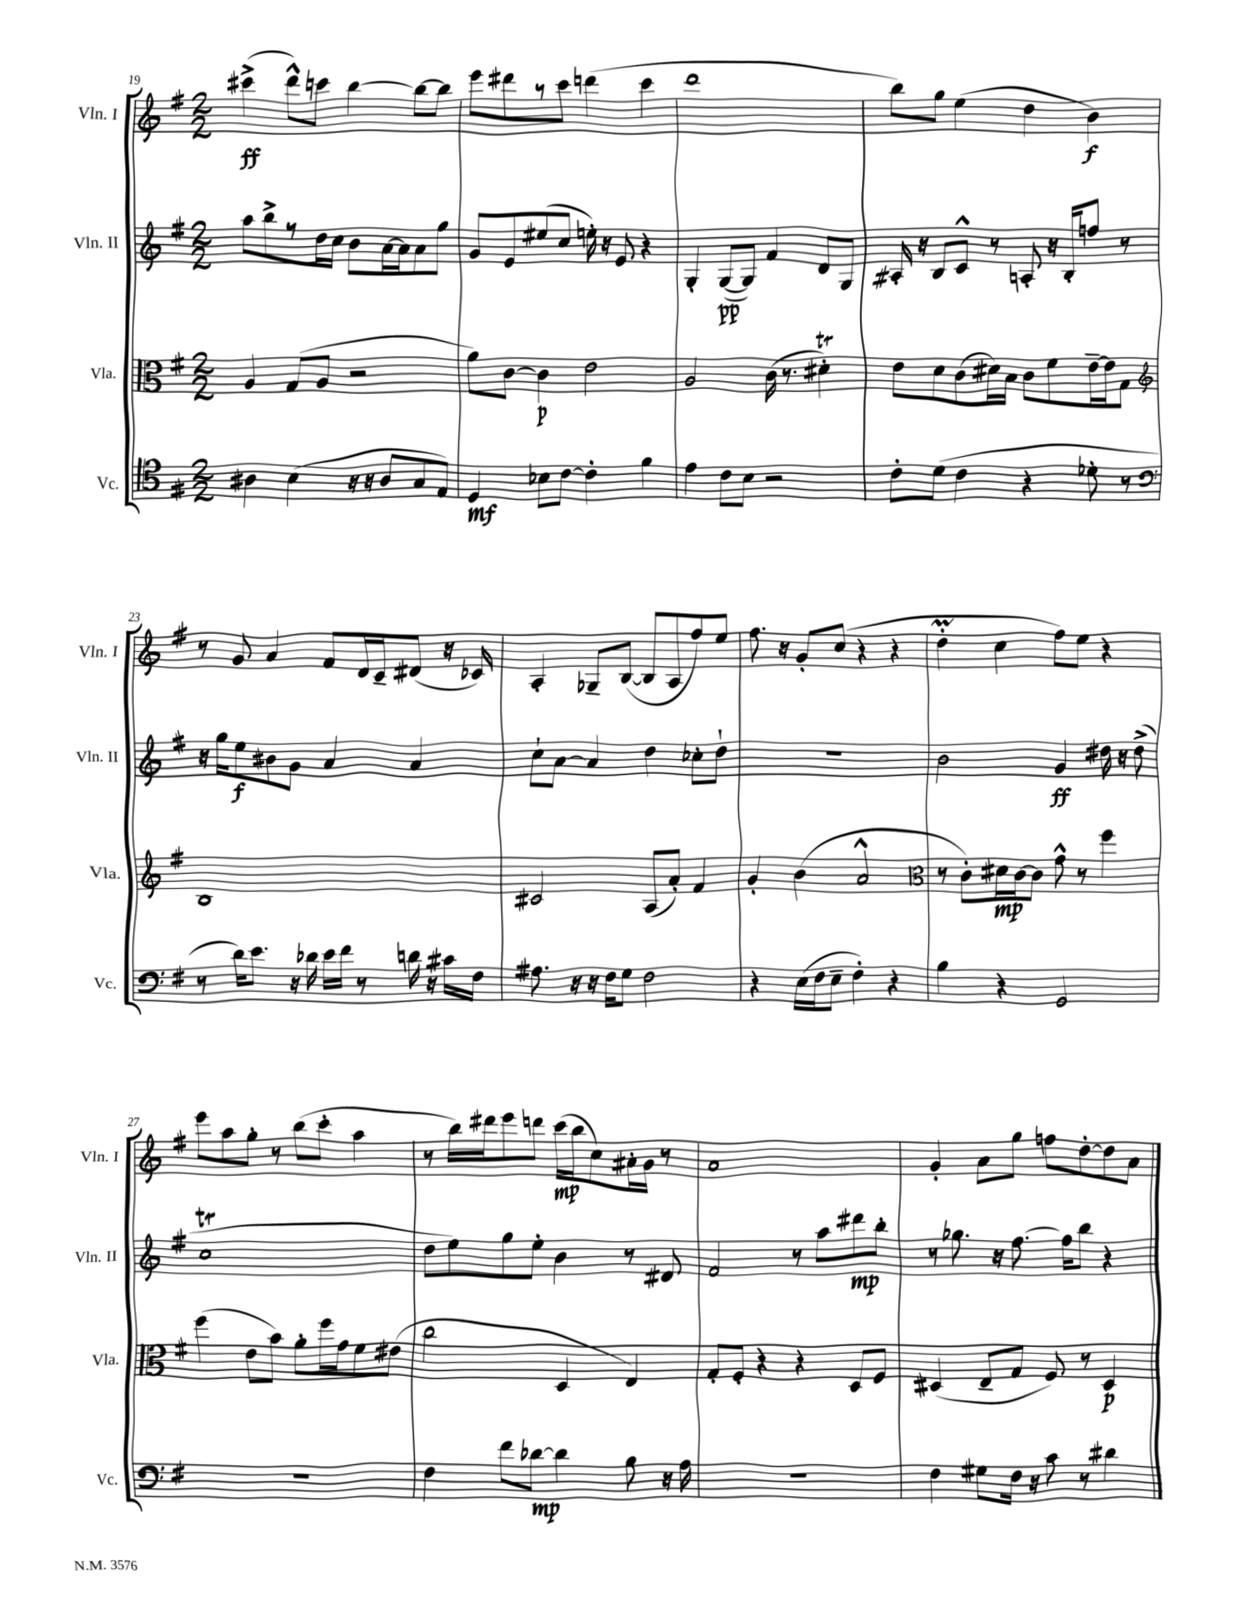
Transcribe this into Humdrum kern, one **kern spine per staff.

**kern	**dynam	**kern	**dynam	**kern	**dynam	**kern	**dynam
*part4	*part4	*part3	*part3	*part2	*part2	*part1	*part1
*staff4	*staff4	*staff3	*staff3	*staff2	*staff2	*staff1	*staff1
*I"Vc.	*	*I"Vla.	*	*I"Vln. II	*	*I"Vln. I	*
*I'Vc.	*	*I'Vla.	*	*I'Vln. II	*	*I'Vln. I	*
*clefC4	*	*clefC3	*	*clefG2	*	*clefG2	*
*k[f#]	*	*k[f#]	*	*k[f#]	*	*k[f#]	*
*M2/2	*	*M2/2	*	*M2/2	*	*M2/2	*
=19	=19	=19	=19	=19	=19	=19	=19
4A#X\	.	4A/	.	8aa\L	.	(4ccc#X^\	ff
.	.	.	.	8bb^\	.	.	.
(4B\	.	(8G/L	.	8r	.	8ddd^^\L)	.
.	.	8A/J	.	16dd\L	.	8cccn\J	.
.	.	.	.	16cc\JJ	.	.	.
16r	.	2r	.	8b\L	.	[4bb\	.
16r	.	.	.	.	.	.	.
8A#/L	.	.	.	[16a\L	.	.	.
.	.	.	.	16a\J]	.	.	.
8G/	.	.	.	8a\	.	8bb\L_	.
8E/J)	.	.	.	8gg\J	.	8bb\J]	.
=20	=20	=20	=20	=20	=20	=20	=20
4D/	mf	8a\L)	.	8g/L	.	8eee\L	.
.	.	[8c\J	.	8e/	.	8ddd#X\	.
8B-X\L	.	4c\]	p	(8ee#X/	.	8r	.
[8c\J	.	.	.	8cc/J	.	8ccc\J	.
4c'\]	.	2e\	.	16een'\)	.	(4dddn\	.
.	.	.	.	16r	.	.	.
.	.	.	.	8e/	.	.	.
4f#\	.	.	.	4r	.	4ccc\	.
=21	=21	=21	=21	=21	=21	=21	=21
4e\	.	2A/	.	4G'/	.	1ddd	.
8c\L	.	.	.	([8G/L	pp	.	.
8B\J	.	.	.	8G/J])	.	.	.
2r	.	(16c\	.	4f#/	.	.	.
.	.	8.r	.	.	.	.	.
.	.	4d#Xt'\)	.	8d/L	.	.	.
.	.	.	.	8G/J	.	.	.
=22	=22	=22	=22	=22	=22	=22	=22
8c'\L	.	8e\L	.	16A#X'/	.	8bb\L)	.
.	.	.	.	16r	.	.	.
(8d\J	.	8d\	.	8B/L	.	8gg\J	.
4c\	.	(8c\	.	8c^^/J	.	(4ee\	.
.	.	16d#X\L)	.	8r	.	.	.
.	.	16B\JJ	.	.	.	.	.
4r	.	8c\L	.	8An'/	.	4dd\	.
.	.	8f#\	.	16r	.	.	.
.	.	.	.	16B'/KL	.	.	.
8d-X'\	.	[16e~\L	.	8ffn/J	.	4b\)	f
.	.	16e\J]	.	.	.	.	.
8r	.	8G\J	.	8r	.	.	.
!!LO:LB:g=z
=23	=23	=23	=23	=23	=23	=23	=23
*clefF4	*	*clefG2	*	*	*	*	*
8r	.	1B	.	16r	.	8r	.
.	.	.	.	16gg\KL	.	.	.
16d\KL)	.	.	.	8ee\	f	8g/	.
8.e\J	.	.	.	.	.	.	.
.	.	.	.	8b#X\	.	4a/	.
16r	.	.	.	8g\J	.	.	.
16d-X\	.	.	.	.	.	.	.
16e\LL	.	.	.	4a/	.	8f#/L	.
16f#\JJ	.	.	.	.	.	.	.
8r	.	.	.	.	.	16d/L	.
.	.	.	.	.	.	16c~/J	.
16dn\	.	.	.	4a/	.	(8d#X/J	.
16r	.	.	.	.	.	.	.
16c#X\LL	.	.	.	.	.	16r	.
16F#\JJ	.	.	.	.	.	16c-X/)	.
=24	=24	=24	=24	=24	=24	=24	=24
8.A#X\	.	2c#X/	.	8cc`\L	.	4A'/	.
.	.	.	.	[8a\J	.	.	.
16r	.	.	.	.	.	.	.
16r	.	.	.	4a/]	.	8G-X~/L	.
16F#\KL	.	.	.	.	.	.	.
8G\J	.	.	.	.	.	([8B/J	.
2F#\	.	(8A/L	.	4dd\	.	8B/L]	.
.	.	8a'/J)	.	.	.	8A/	.
.	.	4f#/	.	8cc-X'\L	.	8ff#/)	.
.	.	.	.	8dd`\J	.	8ee/J	.
=25	=25	=25	=25	=25	=25	=25	=25
4r	.	4g'/	.	1r	.	8.ff#\	.
.	.	.	.	.	.	16r	.
(16E\LL	.	(4b\	.	.	.	8g'/L	.
16F#\J	.	.	.	.	.	.	.
8E~\J	.	.	.	.	.	(8cc/J	.
4F#'\)	.	2a^^/	.	.	.	4r	.
4r	.	.	.	.	.	4r	.
=26	=26	=26	=26	=26	=26	=26	=26
*	*	*clefC3	*	*	*	*	*
4B\	.	8r	.	2b\	.	4ddM'\	.
.	.	8c'\L)	.	.	.	.	.
4r	.	16d#X\L	mp	.	.	4cc\	.
.	.	[16c\J	.	.	.	.	.
.	.	8c\J]	.	.	.	.	.
2GG/	.	8g^^\	.	4g/	ff	8ff#\L)	.
.	.	8r	.	.	.	8ee\J	.
.	.	4ff#\	.	16dd#X\	.	4r	.
.	.	.	.	16r	.	.	.
.	.	.	.	(8dd#^\	.	.	.
!!LO:LB:g=z
=27	=27	=27	=27	=27	=27	=27	=27
1r	.	(4ff#\	.	1ccT	.	8eee\L	.
.	.	.	.	.	.	8aa\	.
.	.	8e\L	.	.	.	8gg'\J	.
.	.	8b\J)	.	.	.	8r	.
.	.	8a'\L	.	.	.	(8bb\L	.
.	.	16ff#\L	.	.	.	8ccc'\J	.
.	.	16g\J	.	.	.	.	.
.	.	8f#\	.	.	.	4aa\	.
.	.	(8e#X\J	.	.	.	.	.
=28	=28	=28	=28	=28	=28	=28	=28
4F#\	.	2cc\	.	8dd\L	.	8r	.
.	.	.	.	8ee\)	.	16bb\LL)	.
.	.	.	.	.	.	16ddd#X\J	.
8f#\L	.	.	.	8gg\	.	8eee\	.
[8d-X\J	mp	.	.	8ee'\J	.	8dddn\J	.
4d-\]	.	4D/	.	4b\	.	(16ccc\LL	mp
.	.	.	.	.	.	16bb\J	.
.	.	.	.	.	.	8cc\)	.
8B\	.	4E/)	.	8r	.	16a#X'\L	.
.	.	.	.	.	.	16g\JJ	.
16r	.	.	.	8d#X/	.	8r	.
16A\	.	.	.	.	.	.	.
=29	=29	=29	=29	=29	=29	=29	=29
1r	.	8G'/L	.	2f#/	.	1a	.
.	.	8F#'/J	.	.	.	.	.
.	.	4r	.	.	.	.	.
.	.	4r	.	8r	.	.	.
.	.	.	.	8aa\L	.	.	.
.	.	8D/L	.	8ddd#X\	mp	.	.
.	.	8F#/J	.	8bb'\J	.	.	.
=30	=30	=30	=30	=30	=30	=30	=30
4F#\	.	(4D#X/	.	8r	.	4g'/	.
.	.	.	.	8.gg-X\	.	.	.
8G#X\L	.	8E~/L	.	.	.	8a\L	.
.	.	.	.	16r	.	.	.
16F#\Jk	.	8G/J	.	[8.ff#\	.	8gg\J	.
16r	.	.	.	.	.	.	.
8c\	.	8F#/)	.	.	.	8ffn\L	.
.	.	.	.	16ff#\KL]	.	.	.
8r	.	8r	.	8bb\J	.	[8dd'\	.
4d#X\	.	4D#/	p	4r	.	8dd\]	.
.	.	.	.	.	.	8a\J	.
==	==	==	==	==	==	==	==
*-	*-	*-	*-	*-	*-	*-	*-
